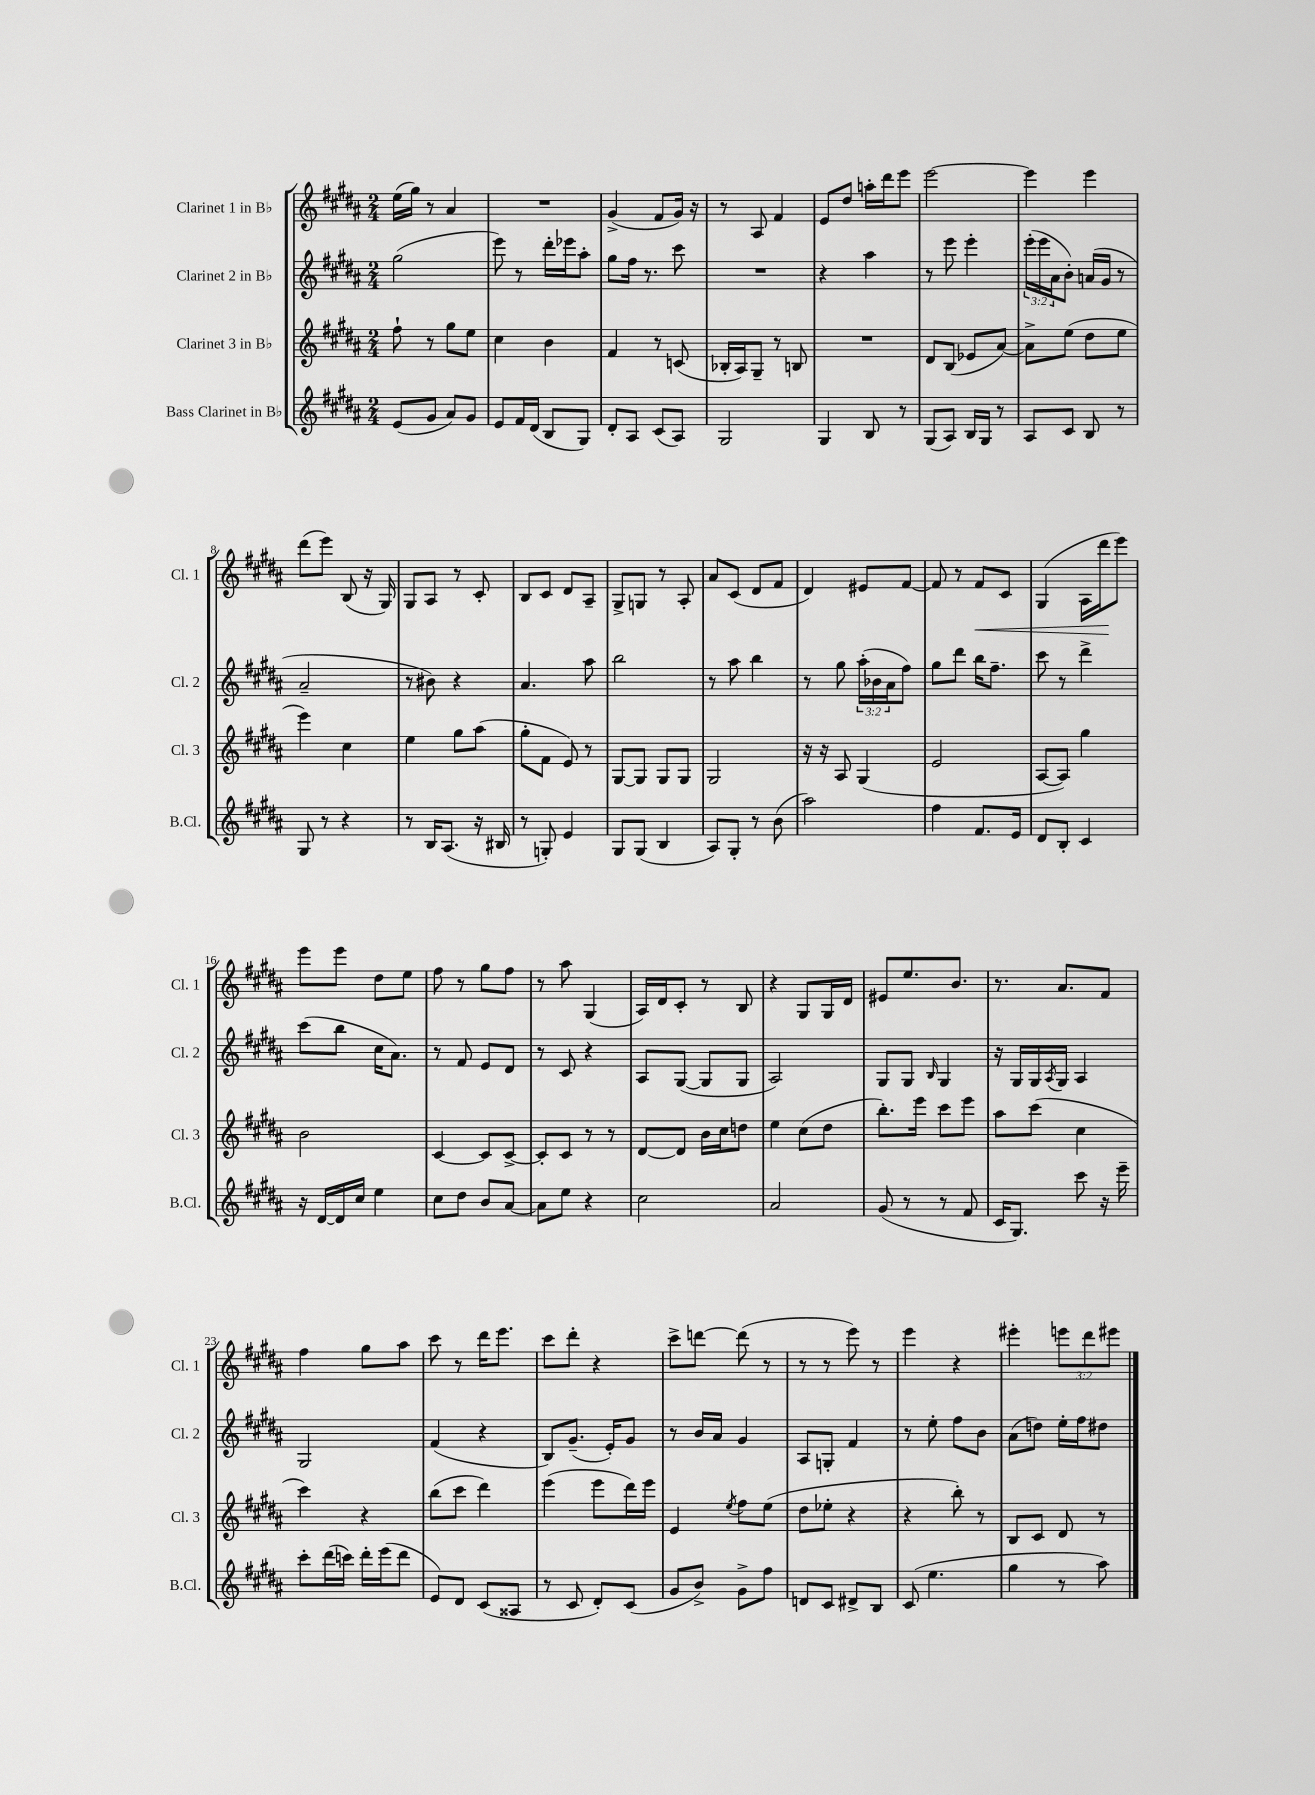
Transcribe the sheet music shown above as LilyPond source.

<<
\new StaffGroup <<
\new Staff = "s0" \with { instrumentName = "Clarinet 1 in Bb" shortInstrumentName = "Cl. 1" } {
    \clef treble \key b \major \numericTimeSignature \time 2/4 \override Staff.TupletNumber.text = #tuplet-number::calc-fraction-text
    e''16( gis''16) r8 ais'4 |
    R2 |
    gis'4->( fis'8 gis'16) r16 |
    r8 ais8 fis'4 |
    e'8 dis''8 a''16-. dis'''16 e'''8 |
    e'''2~ |
    e'''4 e'''4 |
    dis'''8( e'''8) b8( r16 gis16) |
    gis8 ais8 r8 cis'8-. |
    b8 cis'8 dis'8 ais8-- |
    gis8-> g8 r8 ais8-. |
    ais'8 cis'8( dis'8 fis'8 |
    dis'4) eis'8 fis'8~ |
    fis'8 r8 fis'8\< cis'8 |
    gis4( ais16 dis'''16\! e'''8) |
    e'''8 e'''8 dis''8 e''8 |
    fis''8 r8 gis''8 fis''8 |
    r8 ais''8 gis4( |
    ais16) dis'16 cis'8-. r8 b8 |
    r4 gis8 gis16 dis'16 |
    eis'8 e''8. b'8. |
    r8. ais'8. fis'8 |
    fis''4 gis''8 ais''8 |
    cis'''8 r8 dis'''16 e'''8. |
    cis'''8 dis'''8-. r4 |
    cis'''8-> d'''8~ d'''8( r8 |
    r8 r8 e'''8) r8 |
    e'''4 r4 |
    eis'''4-. \tuplet 3/2 { e'''8 dis'''8 eis'''8 } \bar "|." |
}
\new Staff = "s1" \with { instrumentName = "Clarinet 2 in Bb" shortInstrumentName = "Cl. 2" } {
    \clef treble \key b \major \numericTimeSignature \time 2/4 \override Staff.TupletNumber.text = #tuplet-number::calc-fraction-text
    gis''2( |
    e'''8) r8 dis'''16-. ees'''16 ais''8-. |
    gis''8 fis''16 r8. cis'''8 |
    R2 |
    r4 ais''4 |
    r8 e'''8 e'''4-. |
    \tuplet 3/2 { e'''16-.( e'''16 ais'16 } b'8-.) a'16( gis'16 r8 |
    ais'2-- |
    r8 bis'8) r4 |
    ais'4. ais''8 |
    b''2 |
    r8 ais''8 b''4 |
    r8 gis''8 \tuplet 3/2 { ais''16-.( bes'16 ais'16 } fis''8) |
    gis''8 dis'''8 b''16 fis''8.-- |
    cis'''8 r8 dis'''4-> |
    cis'''8( b''8 cis''16 ais'8.) |
    r8 fis'8 e'8 dis'8 |
    r8 cis'8 r4 |
    ais8 gis8~( gis8 gis8 |
    ais2) |
    gis8 gis8 \grace { b16 } gis4 |
    r16 gis16 gis16 \acciaccatura { ais8 } gis16 ais4 |
    gis2 |
    fis'4( r4 |
    b8) gis'8.--( e'16-.) gis'8 |
    r8 b'16 ais'16 gis'4 |
    ais8 g8-. fis'4 |
    r8 e''8-. fis''8 b'8 |
    ais'8( d''8) e''16-. fis''16 dis''8 \bar "|." |
}
\new Staff = "s2" \with { instrumentName = "Clarinet 3 in Bb" shortInstrumentName = "Cl. 3" } {
    \clef treble \key b \major \numericTimeSignature \time 2/4
    fis''8-! r8 gis''8 e''8 |
    cis''4 b'4 |
    fis'4 r8 c'8( |
    bes16-. ais16) gis8-- r8 b8 |
    R2 |
    dis'8 b8( ees'8 ais'8~) |
    ais'8-> e''8( dis''8 e''8 |
    e'''4) cis''4 |
    e''4 gis''8 ais''8( |
    gis''8-. fis'8 e'8) r8 |
    gis8~ gis8 gis8 gis8 |
    gis2 |
    r16 r16 ais8 gis4( |
    e'2 |
    ais8~ ais8) gis''4 |
    b'2 |
    cis'4~ cis'8 cis'8~-> |
    cis'8-. cis'8 r8 r8 |
    dis'8~ dis'8 b'16 cis''16 d''8 |
    e''4 cis''8( dis''8 |
    b''8.-.) e'''16 cis'''8 e'''8 |
    ais''8 cis'''8( cis''4 |
    cis'''4) r4 |
    b''8( cis'''8 dis'''4) |
    e'''4( e'''8 dis'''16) e'''16 |
    e'4 \acciaccatura { e''8 } fis''8 e''8( |
    dis''8 ees''8-. r4 |
    r4 b''8-.) r8 |
    b8 cis'8 dis'8 r8 \bar "|." |
}
\new Staff = "s3" \with { instrumentName = "Bass Clarinet in Bb" shortInstrumentName = "B.Cl." } {
    \clef treble \key b \major \numericTimeSignature \time 2/4
    e'8( gis'8 ais'8) gis'8 |
    e'8 fis'16 dis'16( b8 gis8) |
    dis'8-. ais8 cis'8( ais8) |
    gis2 |
    gis4 b8 r8 |
    gis8( ais8) b16 gis16 r8 |
    ais8 cis'8 b8 r8 |
    gis8 r8 r4 |
    r8 b16 ais8.( r16 bis16 |
    r8 g8-.) e'4 |
    gis8 gis8( b4 |
    ais8) gis8-. r8 b'8( |
    ais''2) |
    fis''4 fis'8. e'16 |
    dis'8 b8-. cis'4 |
    r16 dis'16~ dis'16 cis''16 e''4 |
    cis''8 dis''8 b'8 ais'8~ |
    ais'8 e''8 r4 |
    cis''2 |
    ais'2 |
    gis'8( r8 r8 fis'8 |
    cis'16 gis8.) cis'''8 r16 e'''16-- |
    cis'''8-. dis'''16( c'''16) dis'''16-. e'''16( dis'''8 |
    e'8) dis'8 cis'8( aisis8 |
    r8 cis'8 dis'8-.) cis'8( |
    gis'8 b'8->) gis'8-> fis''8 |
    d'8 cis'8 dis'8-> b8 |
    cis'8( e''4. |
    gis''4 r8 ais''8) \bar "|." |
}
>>
>>
